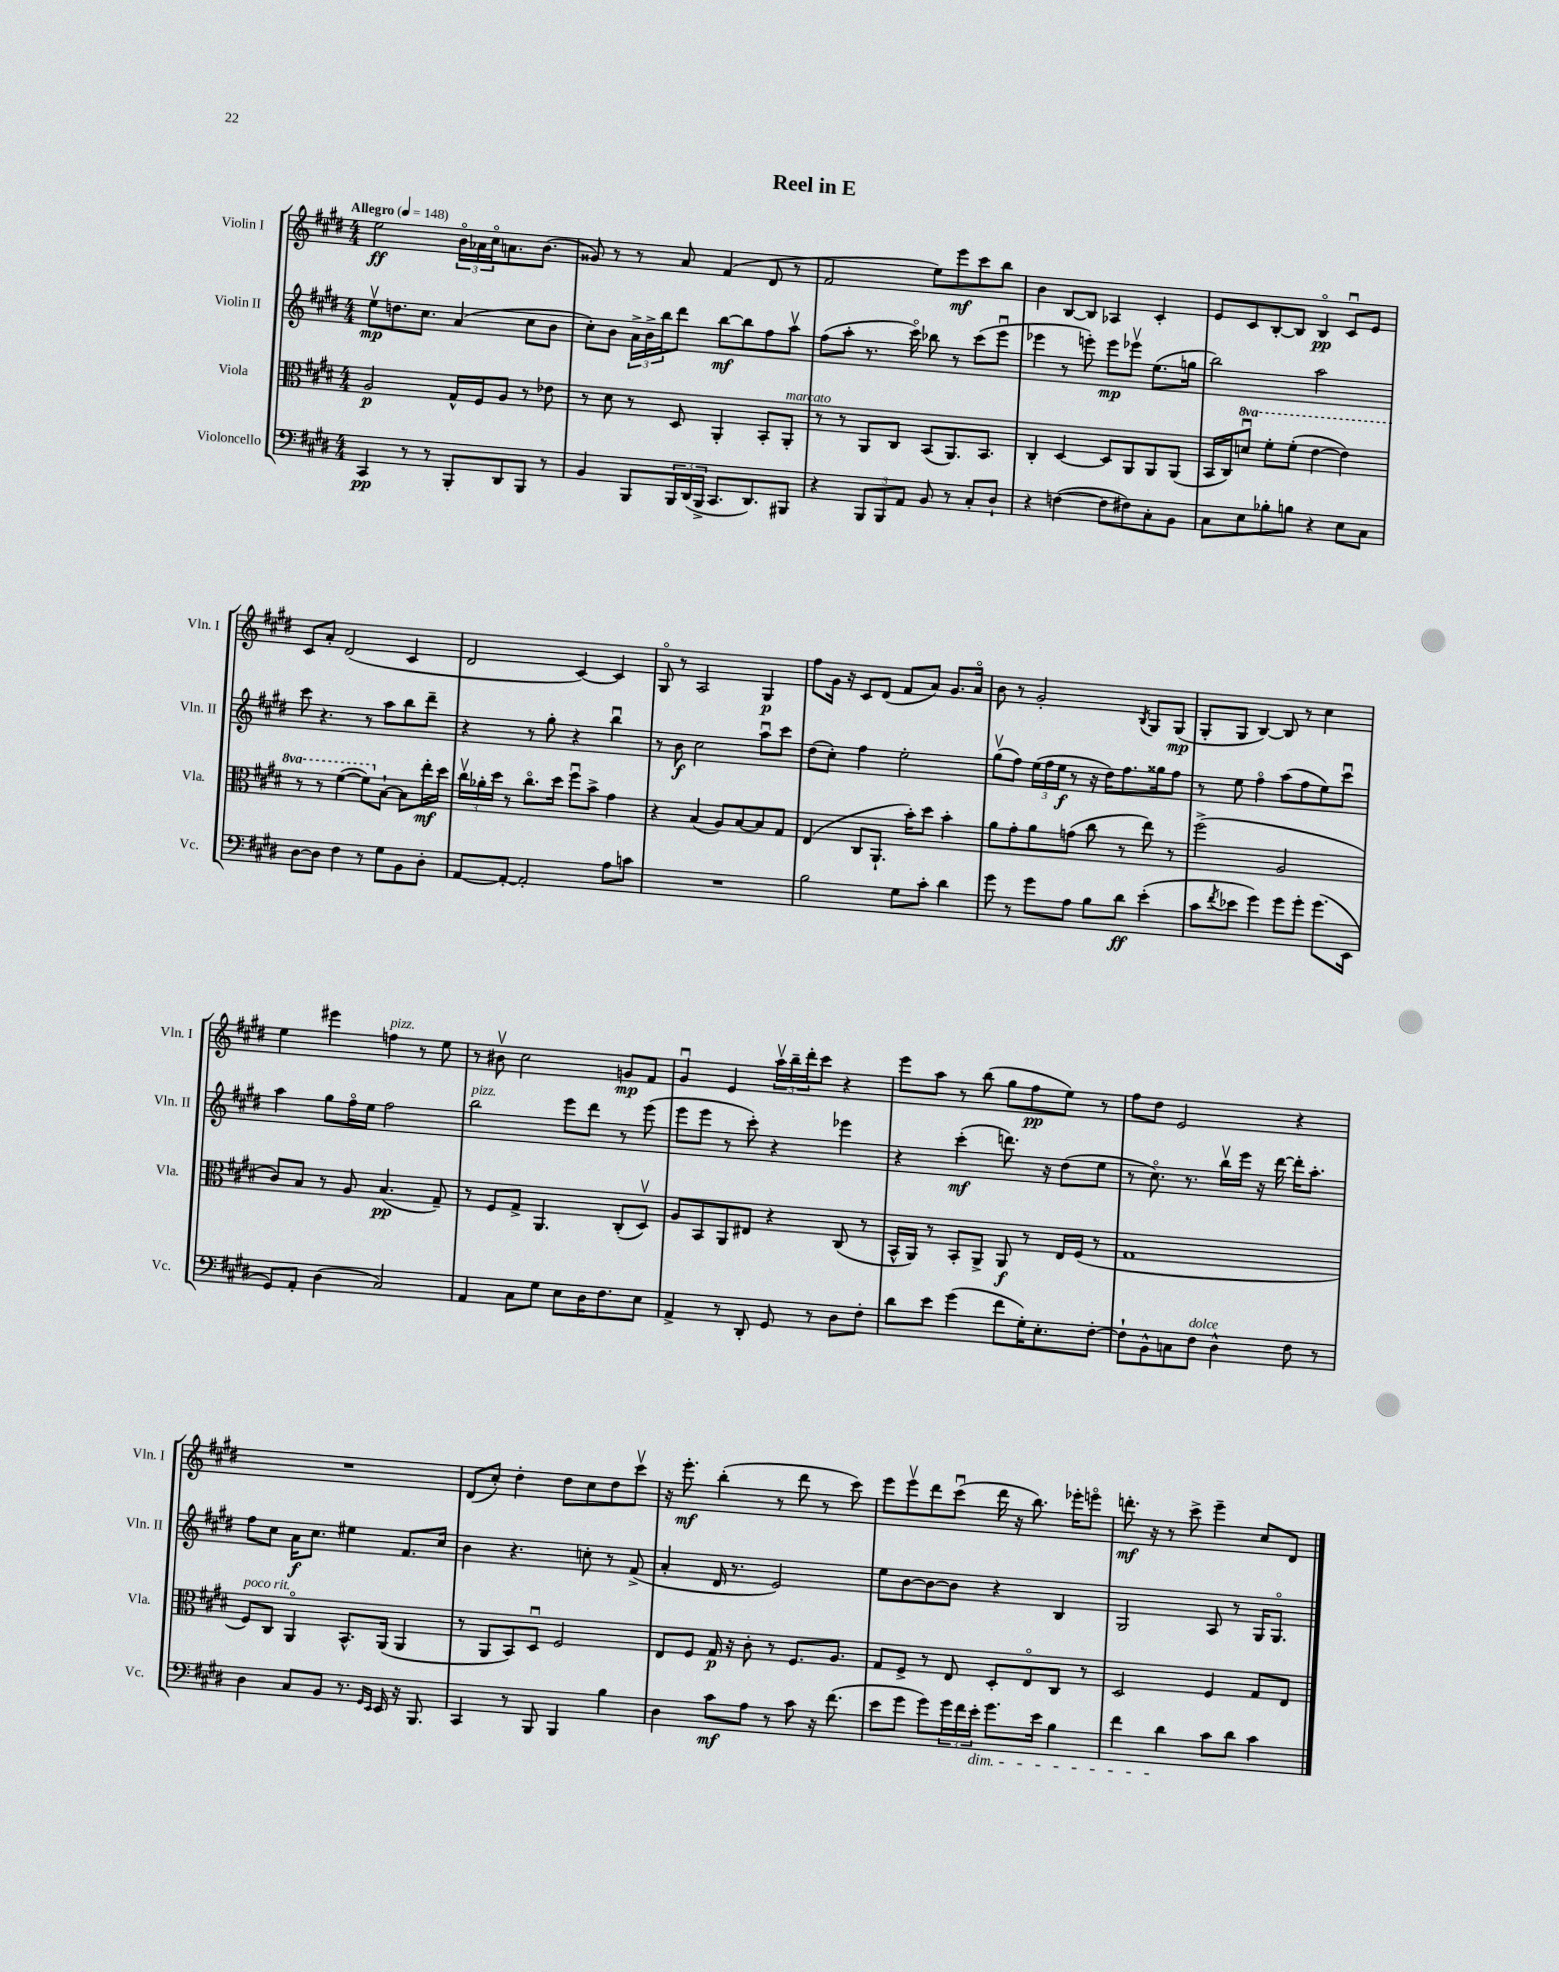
\header { title = "Reel in E" }
<<
\new StaffGroup <<
\new Staff = "s0" \with { instrumentName = "Violin I" shortInstrumentName = "Vln. I" } {
    \clef treble \key e \major \numericTimeSignature \time 4/4 \tempo "Allegro" 4 = 148
    e''2\ff \tuplet 3/2 { b'16\flageolet aes'16 cis''16\flageolet } a'8. b'8.( |
    gisis'8) r8 r8 a'8 fis'4( dis'8 r8 |
    fis'2 e''8) e'''8\mf cis'''8 b''8 |
    b'4 b8~ b8 aes4 cis'4-. |
    e'8 cis'8 b8~-. b8 b4\flageolet\pp cis'8\downbow e'8 |
    cis'8 a'8-. dis'2( cis'4 |
    dis'2 cis'4~) cis'4 |
    gis8\flageolet r8 a2 gis4\p |
    fis''8 gis'16 r16 cis'8 dis'8( fis'8 a'8) gis'8. a'16\flageolet |
    b'8 r8 gis'2-. \acciaccatura { b8 } gis8 gis8\mp( |
    gis8-. gis8 b4~) b8 r8 cis''4 |
    e''4 eis'''4 f''4^\markup { \italic "pizz." } r8 e''8 |
    r8 bis'8\upbow cis''2 g'8\mp fis'8 |
    gis'4\downbow e'4 \tuplet 3/2 { a''16\upbow b''16-- dis'''16-. } cis'''8 r4 |
    e'''8 a''8 r8 b''8( gis''8 fis''8\pp e''8) r8 |
    fis''8 dis''8 e'2 r4 |
    R1 |
    dis'8( cis''8-.) dis''4-. dis''8 cis''8 dis''8 cis'''8\upbow |
    r16 e'''8.-.\mf b''4-.( r8 dis'''8 r8 cis'''8) |
    e'''8 e'''8\upbow dis'''8 cis'''8\downbow( dis'''16 r16 b''8.) ees'''16-. e'''8\flageolet |
    d'''8.-.\mf r16 r8 cis'''8-> e'''4-- cis''8 dis'8 \bar "|." |
}
\new Staff = "s1" \with { instrumentName = "Violin II" shortInstrumentName = "Vln. II" } {
    \clef treble \key e \major \numericTimeSignature \time 4/4
    e''8\upbow\mp d''8. cis''8. a'4( cis''8 b'8 |
    cis''8-.) b'8 \tuplet 3/2 { a'16-> b'16-> b''16 } dis'''8 b''8~\mf b''8 fis''8 a''8\upbow |
    fis''8( a''8-. r8. cis'''16\flageolet) bes''8 r8 cis'''8( e'''8\downbow |
    ees'''4 r8 e'''8-.) e'''8\mp ees'''8\upbow e''8.( g''16 |
    b''2) a''2 |
    cis'''8 r4. r8 a''8 b''8 dis'''8-- |
    r4 r8 gis''8-. r4 b''4\downbow |
    r8 b'8\f cis''2 a''8\downbow cis'''8 |
    dis''8( cis''8-.) fis''4 e''2-. |
    gis''8\upbow( fis''8) \tuplet 3/2 { e''16( fis''16 e''16\f } r8 r16 dis''16) fis''8. gisis''16 fis''8 |
    r8 e''8 fis''4\flageolet a''8( fis''8 e''8) cis'''8\downbow |
    a''4 gis''8 fis''16\flageolet e''16 fis''2 |
    b''2^\markup { \italic "pizz." } e'''8 dis'''8 r8 e'''8( |
    e'''8 e'''8 r8 cis'''8-.) r4 ees'''4 |
    r4 cis'''4-.\mf( d'''8.) r16 dis''8( e''8 |
    r8 cis''8.\flageolet) r8. b''16\upbow e'''16 r16 dis'''16~ dis'''16-. a''8.-. |
    fis''8 cis''8 a'16\f cis''8. eis''4 fis'8. cis''16 |
    b'4 r4. c''8-. r8 fis'8->( |
    a'4-. dis'16 r8. e'2) |
    e''8 b'8~ b'8~ b'8 r4 b4 |
    gis2 a8 r8 gis16 gis8.\flageolet \bar "|." |
}
\new Staff = "s2" \with { instrumentName = "Viola" shortInstrumentName = "Vla." } {
    \clef alto \key e \major \numericTimeSignature \time 4/4 \set Staff.ottavationMarkups = #ottavation-simple-ordinals
    a2\p gis16-^ fis16 a8 r8 ees'8 |
    r8 dis'8 r8 dis8 a,4-. b,8-. a,8-.^\markup { \italic "marcato" } |
    r8 r8 a,8 cis8 b,8( a,8.) b,8. |
    cis4-. dis4~ dis8 a,8 a,8 a,8( |
    b,16 cis16) \ottava #1 d''8\downbow fis''8-. fis''8-.( e''4~ e''4) |
    r8 r8 fis''4~( fis''8) \ottava #0 b8~-! b8 e''16-.\mf dis''16 |
    \tuplet 3/2 { cis''16\upbow aes'16-. dis''16 } r8 cis''8.\flageolet dis''16 fis''8\downbow b'8-> gis'4 |
    r4 b4( a8) b8~ b8 gis8 |
    e4( cis8 a,8.-! b'16-.) dis''8 b'4-. |
    a'8 gis'8-. a'8 g'8( cis''8 r8 e''8) r8 |
    fis''2->( a2 |
    cis'8) b8 r8 a8 b4.\pp( gis8--) |
    r8 fis8 gis8-> a,4. cis8-.( dis8\upbow) |
    a8 b,8 a,8 eis8 r4 cis8( r8 |
    b,16-^ a,16) r8 b,8-. a,8-> a,8\f r8 e16 fis16( r8 |
    gis1 |
    fis8^\markup { \italic "poco rit." }) cis8 a,4\flageolet b,8.-^ a,16( a,4 |
    r8 a,8 b,8) dis8\downbow fis2 |
    e8 fis8 gis16\p r16 cis'8-. r8 fis8. a8. |
    gis8 fis8-> r8 e8 dis8-. e8\flageolet cis8 r8 |
    dis2 fis4 gis8 e8 \bar "|." |
}
\new Staff = "s3" \with { instrumentName = "Violoncello" shortInstrumentName = "Vc." } {
    \clef bass \key e \major \numericTimeSignature \time 4/4
    cis,4\pp r8 r8 b,,8-. dis,8 b,,8 r8 |
    b,4 b,,8 \tuplet 3/2 { b,,16 dis,16( b,,16-> } cis,8. dis,8.) bis,,8 |
    r4 \tuplet 3/2 { b,,8 b,,8 a,8 } b,8 r8 cis8-. dis8-! |
    r4 f4~( f8 fis8) cis8-. b,8 |
    cis8 e8 bes8-. b8 r4 e8 cis8 |
    dis8~ dis8 fis4 r8 gis8 b,8 dis8-. |
    a,8~ a,8~-. a,2-. a8 c'8 |
    R1 |
    b2 gis8 cis'8-. dis'4 |
    gis'8 r8 gis'8 a8 b8 dis'8\ff e'4-.( |
    cis'8 \acciaccatura { fis'8 } ees'8 gis'4) gis'8 gis'8-. gis'8.( e,16 |
    gis,8) a,8-. dis4( cis2) |
    a,4 cis8 gis8 e8 dis16 fis8. e8 |
    a,4-> r8 dis,8-. gis,8 r8 dis8 fis8-. |
    dis'8 e'8 gis'4( fis'8 gis16-.) e8.-. fis8~-. |
    fis8-! b,8-^ c8 fis8^\markup { \italic "dolce" } dis4-^ fis8 r8 |
    dis4 cis8 b,8 r8. \grace { gis,16 e,16 } e,16 r16 b,,8. |
    cis,4 r8 b,,8 b,,4 b4 |
    dis4 cis'8\mf a8 r8 cis'8 r16 fis'8.( |
    e'8 gis'8 gis'8) \tuplet 3/2 { gis'16 fis'16 e'16-.\dim } gis'8. e'16 b4 |
    fis'4 dis'4\! cis'8 dis'8 cis'4 \bar "|." |
}
>>
>>
\layout { \context { \Score \remove "Bar_number_engraver" } }
